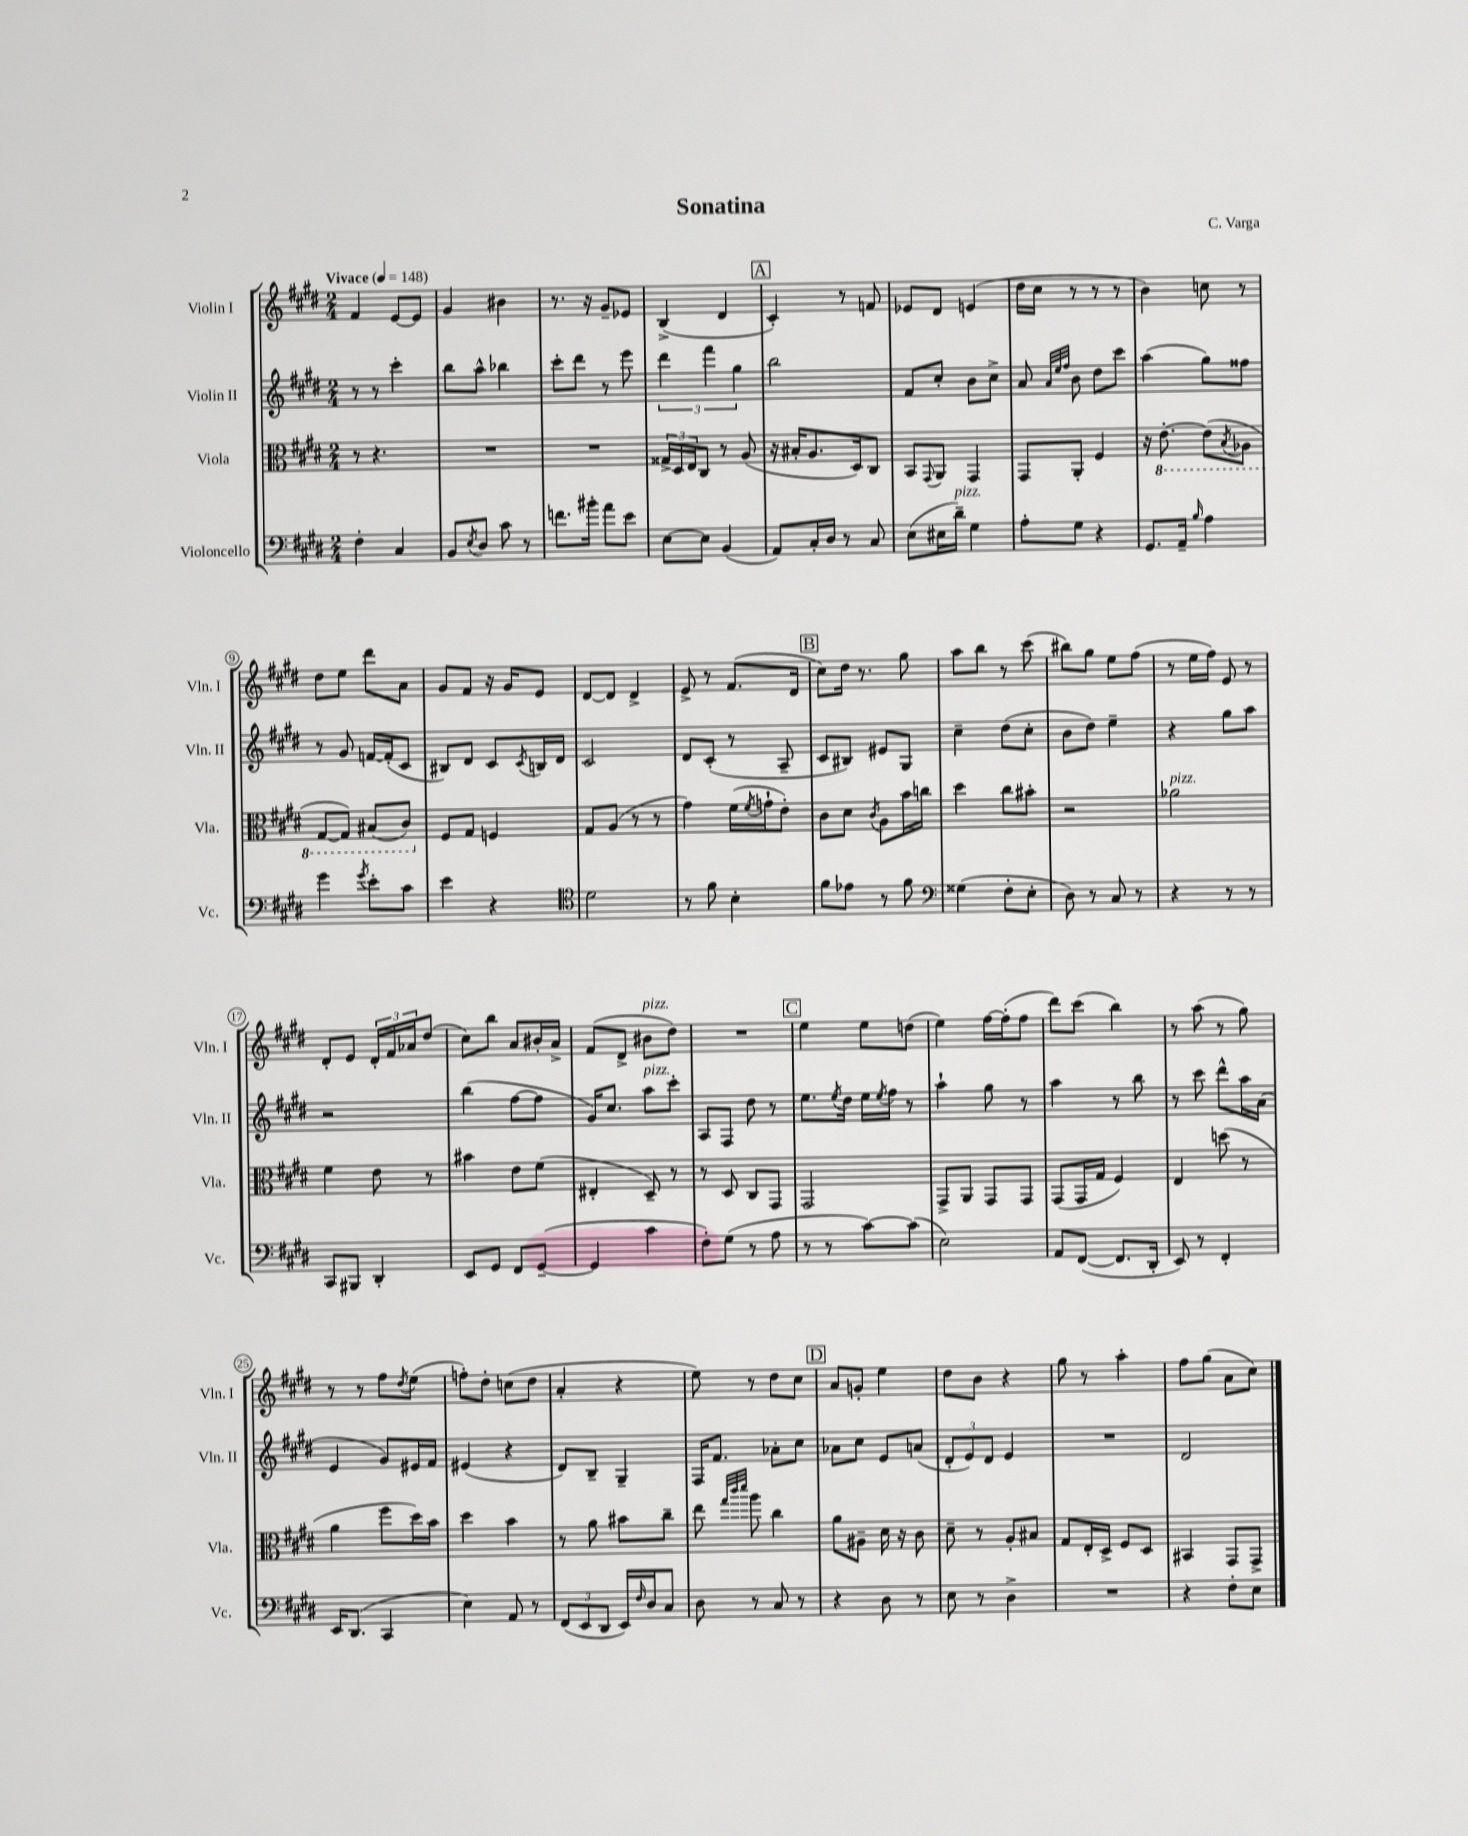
\header { title = "Sonatina" composer = "C. Varga" }
<<
\new StaffGroup <<
\new Staff = "s0" \with { instrumentName = "Violin I" shortInstrumentName = "Vln. I" } {
    \clef treble \key e \major \numericTimeSignature \time 2/4 \tempo "Vivace" 4 = 148
    fis'4 e'8~ e'8 |
    gis'4 bis'4 |
    r8. r16 gis'8-- ees'8 |
    b4->( dis'4 |
    \mark \markup { \box "A" } cis'4-.) r8 f'8 |
    ees'8 dis'8 e'4( |
    dis''16 cis''16 r8 r8 r8 |
    b'4) c''8 r8 |
    dis''8 e''8 dis'''8 a'8 |
    gis'8 fis'8 r16 gis'16 e'8 |
    dis'8~ dis'8 dis'4-> |
    e'8-> r8 fis'8.( dis'16 |
    \mark \markup { \box "B" } cis''8) dis''16 r8. gis''8 |
    a''8 b''8 r8 cis'''8( |
    bis''8) gis''8 e''8 fis''8( |
    r8 e''16 fis''16) e'8 r8 |
    dis'8-. e'8 \tuplet 3/2 { dis'16-. fis'16 aes'16 } dis''8( |
    cis''8) b''8 a'8 bis'16-. a'16-> |
    fis'8( dis'8-> bis'8^\markup { \italic "pizz." } dis''8) |
    R2 |
    \mark \markup { \box "C" } e''4 e''8 d''8( |
    e''4) fis''16~ fis''16-.( fis''8 |
    dis'''8) cis'''8( b''4) |
    r8 a''8( r8 gis''8) |
    r8 r8 fis''8 \acciaccatura { dis''8 } e''8( |
    f''8-.) dis''8-. c''8( dis''8 |
    a'4-. r4 |
    e''8) r8 dis''8 cis''8 |
    \mark \markup { \box "D" } a'8 g'8-. e''4 |
    dis''8 b'8 r4 |
    gis''8 r8 a''4-. |
    fis''8 gis''8( a'8 cis''8) \bar "|." |
}
\new Staff = "s1" \with { instrumentName = "Violin II" shortInstrumentName = "Vln. II" } {
    \clef treble \key e \major \numericTimeSignature \time 2/4
    r8 r8 cis'''4-. |
    b''8 a''8-^ bes''4 |
    cis'''8-. dis'''8 r8 e'''8 |
    \tuplet 3/2 { dis'''4 fis'''4 gis''4 } |
    \mark \markup { \box "A" } b''2 |
    fis'8 cis''8-. b'8 cis''8-> |
    a'8 \grace { a'32 e''32 fis''32 } b'8 dis''8 cis'''8 |
    a''4( gis''8) fisis''8 |
    r8 gis'8 f'16~ f'16-.( cis'8 |
    bis8) dis'8 cis'8 \acciaccatura { cis'8 } b16 dis'16 |
    cis'2 |
    dis'8 cis'8-.( r8 a8-- |
    \mark \markup { \box "B" } cis'8 bis8) eis'8 gis8 |
    cis''4-- dis''8( cis''8-. |
    b'8 dis''8) e''4-- |
    r4 gis''8 a''8 |
    r2 |
    b''4( fis''8~ fis''8 |
    gis'16) cis''8. a''8^\markup { \italic "pizz." } cis'''8-. |
    a8 fis8 dis''8 r8 |
    \mark \markup { \box "C" } e''8. \acciaccatura { e''8 } dis''16 e''16 \acciaccatura { e''8 } fis''16 r8 |
    a''4-! gis''8 r8 |
    a''4 r8 b''8 |
    r8 cis'''8 dis'''8-^ a''16 a'16( |
    e'4 gis'8) eis'16 fis'16 |
    eis'4( r4 |
    dis'8) b8-- gis4-- |
    fis16 fis'8. aes'8-. cis''8 |
    \mark \markup { \box "D" } aes'8 cis''8 e'8 a'8( |
    \tuplet 3/2 { dis'8-. e'8) dis'8 } e'4 |
    R2 |
    dis'2 \bar "|." |
}
\new Staff = "s2" \with { instrumentName = "Viola" shortInstrumentName = "Vla." } {
    \clef alto \key e \major \numericTimeSignature \time 2/4
    r8 r4. |
    R2 |
    R2 |
    \tuplet 3/2 { gisis16-> dis16 e16 } cis8 r8 a8( |
    \mark \markup { \box "A" } r16 bis16-. a8. dis16) cis8 |
    b,8 \appoggiatura { gis,8 } a,8 gis,4 |
    gis,8 a,8-. fis4 |
    r16 \ottava #-1 e8.~-. e8( \acciaccatura { b,8 } aes,8 |
    gis,8~ gis,8) bis,8( cis8) \ottava #0 |
    fis8 gis8 f4 |
    gis8 a8( r8 r8 |
    gis'4) fis'16( \acciaccatura { fis'8 } g'16-! e'8-.) |
    \mark \markup { \box "B" } cis'8 dis'8 \acciaccatura { cis'8 } a8 b'16 c''16 |
    dis''4 cis''8 bis'8-. |
    r2 |
    aes'2^\markup { \italic "pizz." } |
    fis'4 e'8 r8 |
    bis'4 e'8 fis'8( |
    eis4-. dis8--) r8 |
    r8 dis8 cis8 gis,8 |
    \mark \markup { \box "C" } gis,2 |
    gis,8-> a,8 gis,8 gis,8 |
    gis,8( gis,16 gis16 fis4) |
    e4 d''8( r8 |
    a'4 fis''8 dis''16) b'16 |
    dis''4 b'4 |
    r8 a'8 bis'8 cis''8-- |
    e''8 \grace { gis''32 cis'''32 dis'''32 } a''8 cis''4 |
    \mark \markup { \box "D" } a'8 ais8-- dis'16 r16 cis'8 |
    dis'8-- r8 a8-. bis8 |
    gis8 e16-. dis16-> fis8 dis8 |
    bis,4 gis,8 gis,8-> \bar "|." |
}
\new Staff = "s3" \with { instrumentName = "Violoncello" shortInstrumentName = "Vc." } {
    \clef bass \key e \major \numericTimeSignature \time 2/4
    fis4-. cis4 |
    b,8 \acciaccatura { e8 } dis8 cis'8 r8 |
    f'8. bis'16-. a'8 e'8 |
    e8~ e8 b,4( |
    \mark \markup { \box "A" } a,8) cis16-. dis16 r8 cis8 |
    e8( eis16 dis'16--^\markup { \italic "pizz." }) gis4 |
    a8-. gis8 r4 |
    gis,8. a,16-- \grace { b16 } a4 |
    gis'4 \acciaccatura { gis'8 } e'8-. cis'8 |
    e'4 r4 |
    \clef tenor dis'2 |
    r8 fis'8 b4-. |
    \mark \markup { \box "B" } fis'8 ees'8 r8 fis'8 |
    \clef bass gisis4( fis8-. e8-. |
    dis8) r8 cis8 r8 |
    r4 r8 r8 |
    cis,8 bis,,8 dis,4-. |
    e,8 gis,8 fis,8 gis,8~--( |
    gis,4 cis'4 |
    fis8-.) gis8( r8 a8 |
    \mark \markup { \box "C" } r8 r8 cis'8~) cis'8( |
    e2) |
    a,8 fis,8~( fis,8. dis,16-. |
    e,8) r8 fis,4-. |
    e,16 dis,8.( cis,4 |
    e4) a,8 r8 |
    \tuplet 3/2 { fis,8( e,8 dis,8 } e,16) \grace { fis16 } dis16 cis8 |
    dis8 r8 cis8 r8 |
    \mark \markup { \box "D" } r4 dis8 r8 |
    e8 r8 dis4-> |
    R2 |
    r4 fis8-. e8 \bar "|." |
}
>>
>>
\layout { \context { \Score \override BarNumber.stencil = #(make-stencil-circler 0.1 0.3 ly:text-interface::print) } }
